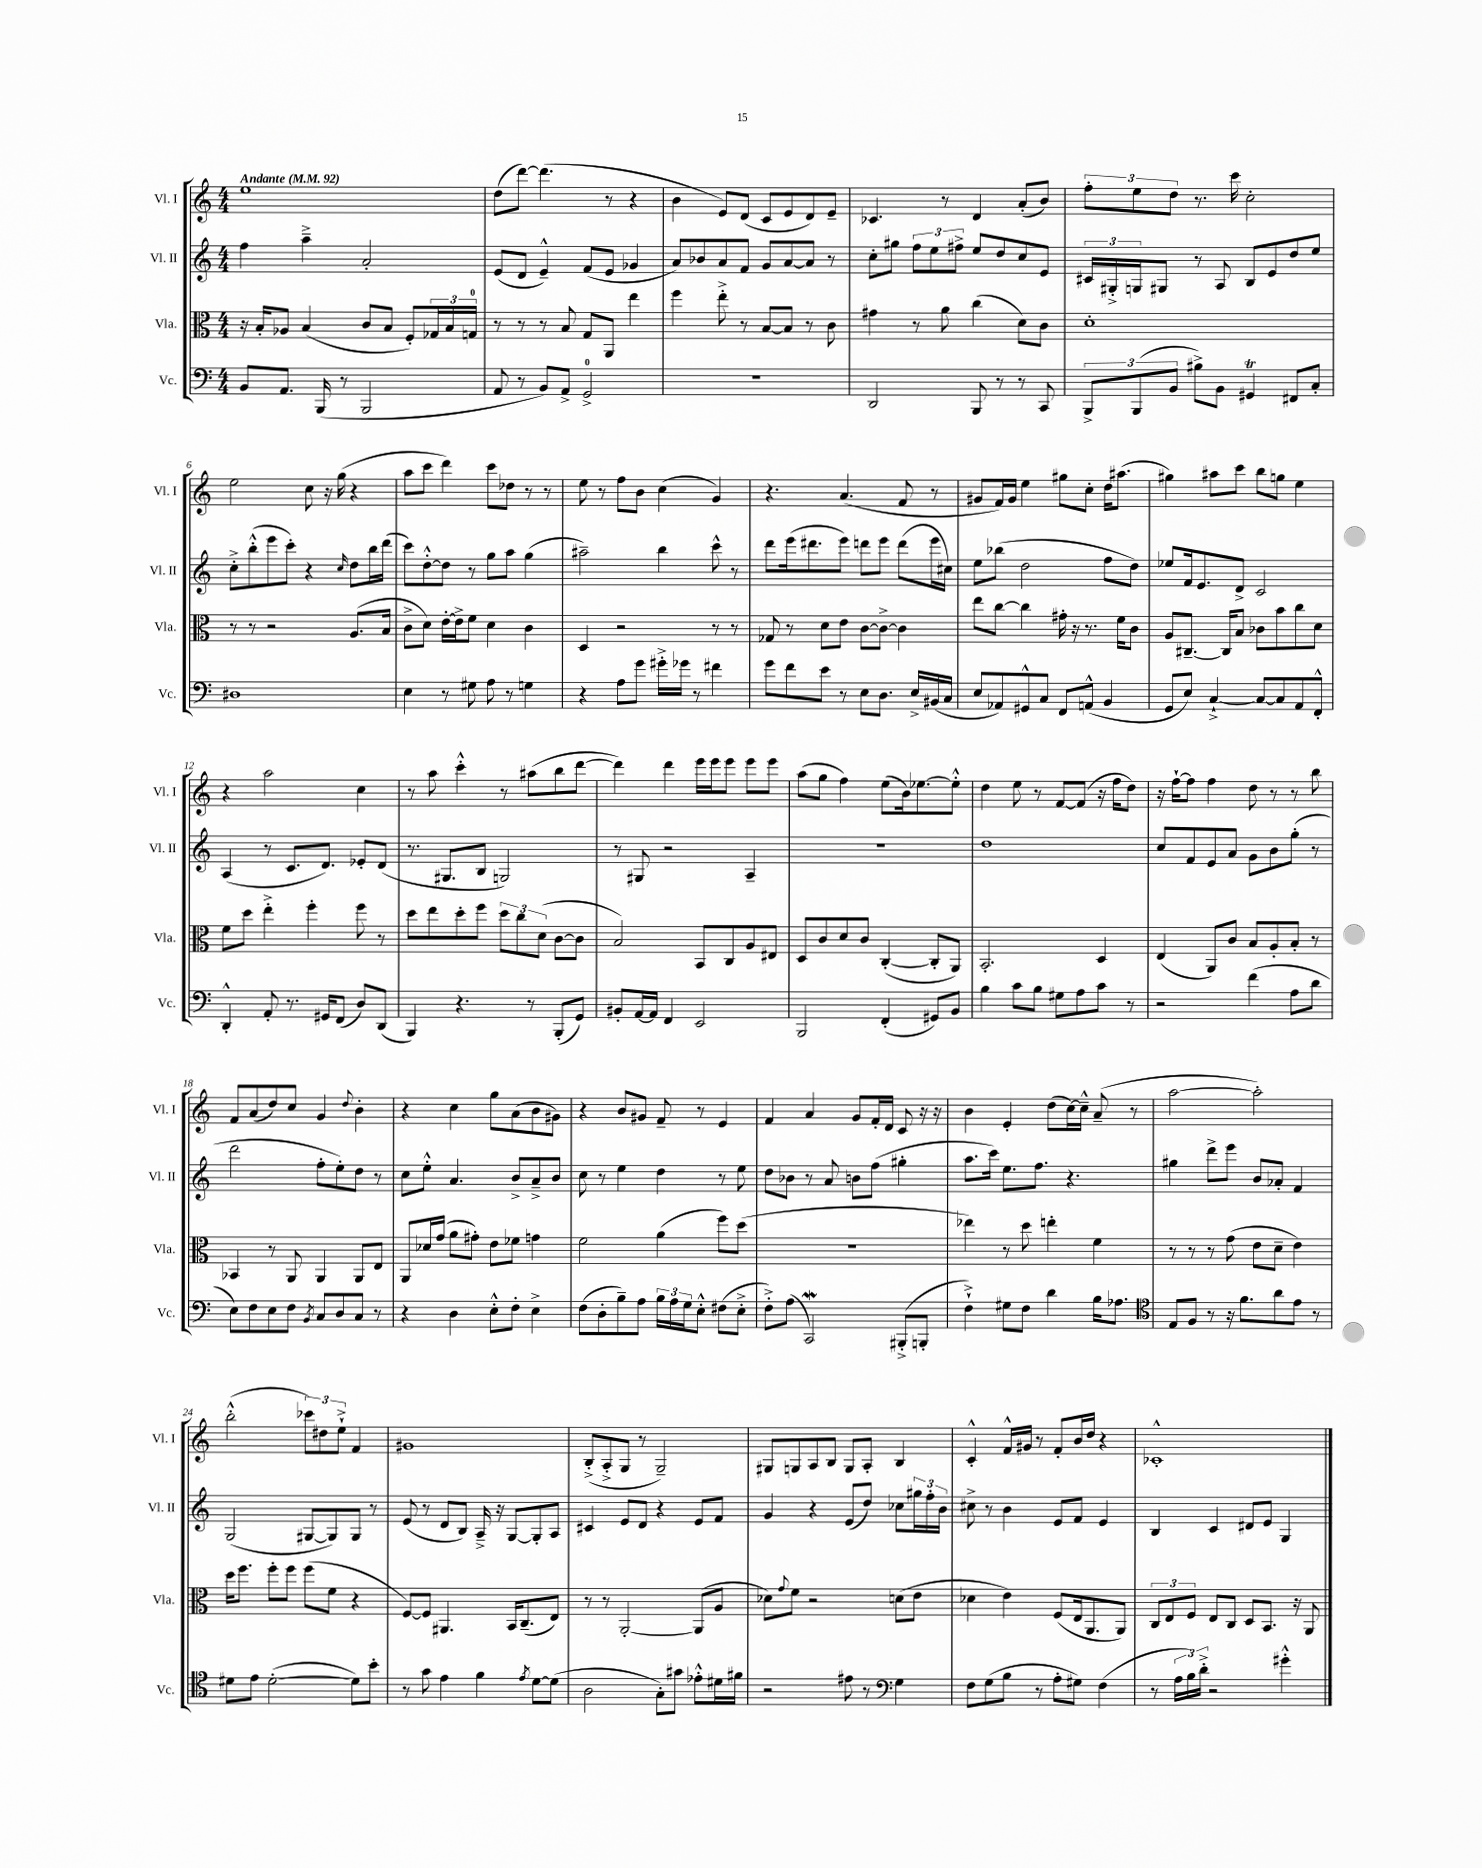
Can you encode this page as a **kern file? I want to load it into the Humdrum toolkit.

**kern	**kern	**kern	**kern
*staff4	*staff3	*staff2	*staff1
*clefF4	*clefC3	*clefG2	*clefG2
*k[]	*k[]	*k[]	*k[]
*M4/4	*M4/4	*M4/4	*M4/4
*MM92	*MM92	*MM92	*MM92
8BB/L	16r	4ff\	1ee
.	16B'/LK	.	.
8.AA/J	8A-/J	.	.
.	(4B/	4aa~^\	.
(16BBB/	.	.	.
8r	.	.	.
2BBB/	8c/L	2a'/	.
.	8B/J	.	.
.	8F'/L)	.	.
.	24G-/L	.	.
.	24B/	.	.
.	24G/JJ	.	.
=	=	=	=
8AA/	8r	(8e/L	(8dd\L
8r	8r	8d/J	[8ddd\J)
8BB/L)	8r	4e~^^/)	(4.ddd\]
8AA^/J	8B/	.	.
2GG^/	8G/L	(8f/L	.
.	8AA/J	8e/J	8r
.	4ee\	4g-/	4r
=	=	=	=
1r	4ff\	8a/L)	4b\
.	.	8b-/	.
.	8ee'^\	8a/	8e/L)
.	8r	8f/J	(8d/J
.	[8B/L	8g/L	8c/L
.	8B/]J	[8a/	8e/
.	8r	8a/]J	8d/)
.	8c\	8r	8e~/J
=	=	=	=
2DD/	4g#\	8cc'\L	4.c-/
.	.	8gg#\J	.
.	8r	12ff\L	.
.	.	12ee\	.
.	8a\	.	8r
.	.	12ff#^\J	.
8BBB/	(4cc\	8ee/L	4d/
8r	.	8dd/	.
8r	8d\L)	8cc/	(8a'/L
8CC/	8c\J	8e/J	8b/J)
=	=	=	=
12BBB^/L	1d'	24c#/LL	12ff'\L
.	.	24G#'^/	.
(12BBB/	.	24G/J	12ee\
.	.	8G#/J	.
12BB/J	.	.	12dd\J
8B#^\L)	.	8r	8.r
8BB\J	.	8A/	.
.	.	.	16ccc\
4GG#/	.	8B/L	2cc'\
.	.	8e/	.
8FF#/L	.	8dd/	.
8C'/J	.	8ee/J	.
=	=	=	=
1D#	8r	8cc'^\L	2ee\
.	8r	(8bb'^^\	.
.	2r	8eee\	.
.	.	8ccc'\J)	.
.	.	4r	8cc\
.	.	.	16r
.	.	.	(16gg\
.	.	16qqcc/	.
.	(8.A/L	8dd\L	4r
.	.	16bb\L	.
.	16B/Jk	(16ddd\JJ	.
=	=	=	=
4E\	8c^\L	8ccc\L)	8aa\L
.	8d\J)	[8dd'^^\	8ccc\J
8r	[16e'\LL	8dd\]J	4ddd\)
.	16e^\]J	.	.
8G#\	8f\J	8r	.
8A\	4d\	8gg\L	8ccc\L
8r	.	8aa\J	8dd-\J
4G\	4c\	(4gg\	8r
.	.	.	8r
=	=	=	=
4r	4D/	2aa#~\)	8ee\
.	.	.	8r
8A\L	2r	.	8ff\L
8g\J	.	.	8b\J
16g#'^\LL	.	4bb\	(4cc\
16g-\JJ	.	.	.
8r	.	.	.
4f#\	8r	8ccc^^\	4g/)
.	8r	8r	.
=	=	=	=
8g\L	8G-/	8ddd\L	4.r
8f\	8r	(16eee\k	.
.	.	8.ddd#\	.
8e\J	8d\L	.	.
8r	8e\J	8eee\J)	(4.a/
8E\L	[8c\L	8ddd\L	.
8.D\J	8c^\_J	8eee\J	.
.	4c\]	(8ddd\L	8f/
16E^/LL	.	.	.
(16BB#/	.	16eee\L	8r
16C/JJ	.	16cc#\JJ)	.
=	=	=	=
8E/L	8ee\L	8ee\L	8g#/L
8AA-/)	[8cc\J	(8bb-\J	16f/L)
.	.	.	16g#/JJ
8GG#^^/	4cc\]	2dd\	4ee\
8C/J	.	.	.
8FF/L	16g#'\	.	8gg#\L
.	16r	.	.
(8AA^^/J	8.r	.	8cc'\J
4BB/	.	8ff\L	16dd\LK
.	16f\LK	.	(8.aa#\J
.	8c\J	8dd\J)	.
=	=	=	=
8GG/L	8A/L	8ee-/L	4gg#\)
8E/J)	[8.C#~/J	16f/k	.
.	.	8.e/	.
[4C`^/	.	.	8aa#\L
.	16C#/]LK	.	.
.	8B/J	8d^/J	8ccc\J
8C/_L	8c-\L	2c/	8bb\L
8C/]	8b\	.	8gg\J
8AA/	8cc\	.	4ee\
8FF'^^/J	8d\J	.	.
=	=	=	=
4DD'^^/	8f\L	(4A/	4r
.	8dd\J	.	.
8AA'/	4ee'^\	8r	2aa\
8.r	.	8.c/L	.
.	4ff'\	.	.
16GG#/LK	.	8.d/J)	.
(8FF/J	.	.	.
8D/L)	8ff\	8e-'/L	4cc\
(8DD/J	8r	(8d/J	.
=	=	=	=
4BBB/)	8dd\L	8.r	8r
.	8ee\	.	8aa\
.	.	8.G#/L	.
4.r	8dd'\	.	4ccc'^^\
.	8ff\J	8B/J	.
.	12dd\L	2G/)	8r
.	12cc\	.	.
8r	.	.	(8aa#\L
.	(12d\J	.	.
(8BBB'/L	[8c\L	.	8bb\
8GG/J)	8c\]J	.	[8ddd\J
=	=	=	=
8BB#'/L	2B/)	8r	4ddd\])
[16AA/L	.	8G#/	.
16AA/]JJ	.	.	.
4FF/	.	2r	4ddd\
2EE/	8BB/L	.	16eee\LL
.	.	.	16eee\J
.	8C/	.	8eee\J
.	8A/	4A~/	8eee\L
.	8E#/J	.	8eee\J
=	=	=	=
2BBB/	8D/L	1r	(8aa\L
.	8c/	.	8gg\J
.	8d/	.	4ff\)
.	8c/J	.	.
(4FF'/	([4C'/	.	(8ee\L
.	.	.	16b\k)
.	.	.	[8.ee-\
8GG#/L)	8C'/]L	.	.
8BB/J	8AA/J)	.	8ee-'^^\]J
=	=	=	=
4B\	2.BB'/	1dd	4dd\
8c\L	.	.	8ee\
8B\J	.	.	8r
8G#\L	.	.	[8f/L
8A\	.	.	(8f/]J
8c\J	4D/	.	16r
.	.	.	16ff\LK
8r	.	.	8dd\J)
=	=	=	=
2r	(4E/	8cc/L	16r
.	.	.	[16ff`\LK
.	.	8f/	8ff\]J
.	8AA/L)	8e/	4ff\
.	8c/J	8a/J	.
(4f\	8B/L	8g\L	8dd\
.	8A'/	8b\	8r
8A\L	8B'/J	(8gg'\J	8r
8d\J	8r	8r	8bb\
=	=	=	=
8E\L)	4BB-/	2ddd\	8f/L
8F\	.	.	(8a/
8E\	8r	.	8dd/)
8F\J	8AA/	.	8cc/J
8qBB/	.	.	.
8C/L	4AA/	8ff'\L	4g/
8D/	.	8ee'\)	.
.	.	.	8qqdd/
8C/J	8AA/L	8dd\J	4b'\
8r	8E/J	8r	.
=	=	=	=
4r	8AA/L	8cc\L	4r
.	16d-/L	8ee'^^\J	.
.	(16g/JJ	.	.
4D\	8a\L	4.a/	4cc\
.	8g#'\J)	.	.
8E'^^\L	8e\L	.	8gg\L
8F'\J	8f-\J	8b^/L	(8a\
4E^\	4g\	8a~^/	8b\
.	.	8b/J	8g#\J)
=	=	=	=
(8F\L	2f\	8cc\	4r
8D'\	.	8r	.
8B~\)	.	4ee\	8b/L
8A\J	.	.	8g#/J
24B\LL	(4a\	4dd\	8f~/
24A\	.	.	.
24G\J	.	.	.
8E'^^\J	.	.	8r
(8F#\L	8ff\L)	8r	4e/
8E'^\J	(8dd\J	8ee\	.
=	=	=	=
8F'^\L)	1r	8dd\L	4f/
(8A\J	.	8b-\J	.
2CC/)	.	8r	4a/
.	.	8a/	.
.	.	8b\L	8g/L
.	.	(8ff\J	16f'/L
.	.	.	16d/JJ
(8BBB#'^/L	.	4gg#'\	8c/
8BBB'/J	.	.	16r
.	.	.	16r
=	=	=	=
4F`^\)	4ee-\)	8.aa\L	4b\
.	.	16ccc\Jk)	.
8G#\L	8r	8.ee\L	4e'/
8F\J	8dd\	.	.
.	.	8.ff\J	.
4d\	4ee'\	.	(8dd\L
.	.	4.r	[16cc\L)
.	.	.	16cc~^^\]JJ
16B\LK	4f\	.	(8a~/
8.A-\J	.	.	.
.	.	.	8r
=	=	=	=
*clefC4	*	*	*
8E/L	8r	4gg#\	[2aa\
8F/J	8r	.	.
8r	8r	8ddd^\L	.
16r	(8g\	8eee\J	.
8.f\L	.	.	.
.	8e\L	8b/L	2aa'\])
8a\	8d~\J	8a-'/J	.
8e\J	4e\)	4f/	.
8r	.	.	.
=	=	=	=
8d#\L	16dd\LK	(2G/	(2bb'^^\
.	8.ff\J	.	.
8e\J	.	.	.
([2d#'\	8ff'\L	.	.
.	8ff\J	.	.
.	(8ff\L	[8G#/L	12ccc-\L)
.	.	.	12dd#\
.	8f\J	8G#/])	.
.	.	.	12ee`^\J
8d#\]L)	4r	8G#/J	4f/
8b'\J	.	8r	.
=	=	=	=
8r	[8F/L)	(8e/	1g#
8g\	8F/]J	8r	.
4e\	4.AA#/	8d/L	.
.	.	8B/J)	.
4f\	.	16A~^/	.
.	.	16r	.
.	16BB/LK	[8G/L	.
.	(8.C~/	.	.
8qe/	.	.	.
[8d\L	.	8G'/]	.
(8d\]J	8E/J)	8A/J	.
=	=	=	=
2A\	8r	4c#/	(8B'^/L
.	8r	.	8A'^/
.	[2AA'/	8e/L	8G/J
.	.	8d/J	8r
8G'\L)	.	4r	2G~/)
8g#\J	.	.	.
8e-'^^\L	(8AA/]L	8e/L	.
16d#\L	8A/J	8f/J	.
16f#\JJ	.	.	.
=	=	=	=
2r	8d-\L)	4g/	8G#/L
.	8qqg/	.	.
.	8f\J	.	8G/
.	2r	4r	8A/
.	.	.	8B/J
8e#\	.	(8e/L	8G/L
8r	.	8dd/J)	8A'/J
*clefF4	*	*	*
4G\	(8d\L	8cc-\L	4B/
.	8e\J	24gg#\L	.
.	.	24ff'\	.
.	.	24b\JJ	.
=	=	=	=
8F\L	4d-\	8cc#^\	4c'^^/
(8G\	.	8r	.
8B\J	4e\)	4b\	16f^^/LL
.	.	.	16g#/JJ
8r	.	.	8r
8A'\L	(8F/L	8e/L	8f'/L
8G#\J)	16E/k	8f/J	16b/L
.	8.AA/	.	16dd/JJ
(4F\	.	4e/	4r
.	8AA/J)	.	.
=	=	=	=
8r	12C/L	4B/	1c-'^^
.	12E/	.	.
24A\LL	.	.	.
24B\)	12F/J	.	.
24d'^\JJ	.	.	.
2r	8E/L	4c/	.
.	8C/J	.	.
.	8D/L	8d#/L	.
.	8.BB/J	8e/J	.
4g#'^^\	.	4G/	.
.	16r	.	.
.	8AA/	.	.
==	==	==	==
*-	*-	*-	*-
